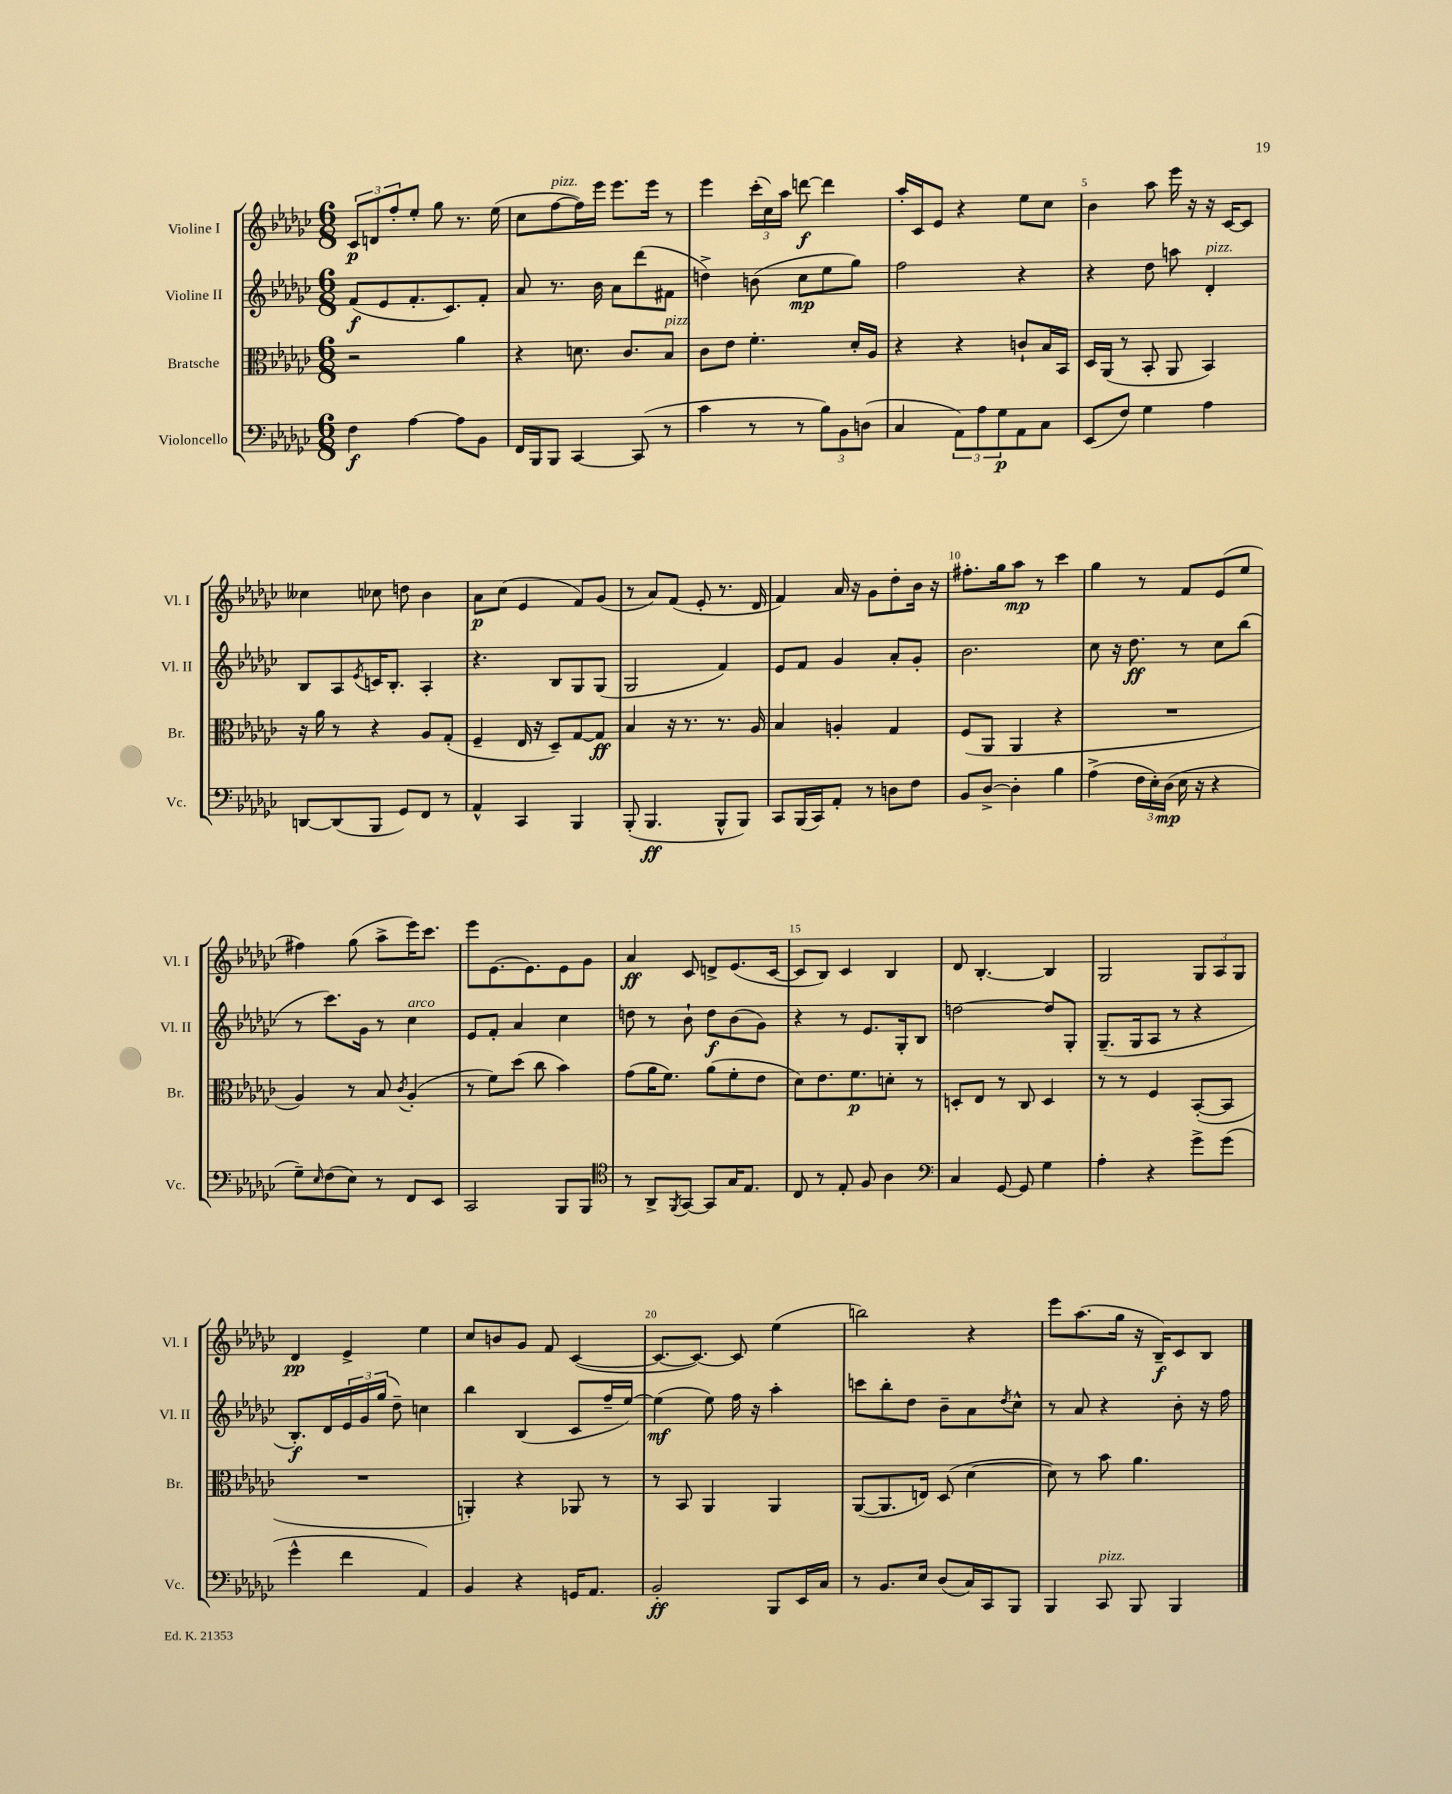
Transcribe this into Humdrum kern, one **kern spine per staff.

**kern	**kern	**kern	**kern
*staff4	*staff3	*staff2	*staff1
*clefF4	*clefC3	*clefG2	*clefG2
*k[b-e-a-d-g-c-]	*k[b-e-a-d-g-c-]	*k[b-e-a-d-g-c-]	*k[b-e-a-d-g-c-]
*M6/8	*M6/8	*M6/8	*M6/8
4F	2r	(8f	12c-
.	.	.	12d
.	.	8e-	.
.	.	.	12ff'
[4A-	.	8.f'	8ee-'
.	.	.	8gg-
.	.	8.c-)	.
8A-]	4a-	.	8.r
8BB-	.	8f'	.
.	.	.	(16ee-
=	=	=	=
16FF	4r	8a-	8cc-
16BBB-	.	.	.
8BBB-	.	8.r	[8ff
[4CC-	8.d	.	16ff])
.	.	16b-	16eee-
.	.	8a-	8.eee-
.	8.c-	.	.
(8CC-]	.	(8ddd-	.
.	.	.	16eee-
8r	8B-	8f#	8r
=	=	=	=
4c-	8c-	4dd^)	4eee-
.	8e-	.	.
8r	4.f'	(8b	(24ccc-'
.	.	.	24cc-)
.	.	.	24aa-
8r	.	8cc-	[8ddd
12B-)	.	8ee-	4ddd]
12BB-	.	.	.
.	16d-'	8gg-)	.
(12D	.	.	.
.	16A-	.	.
=	=	=	=
4C-	4r	2ff	16aa-'
.	.	.	16c-
.	.	.	8e-
12AA-)	4r	.	4r
12A-	.	.	.
12G-	.	.	.
8AA-	8c`	4r	8ee-
8C-	16B-	.	8cc-
.	16BB-	.	.
=	=	=	=
(8EE-	16D-	4r	4b-
.	(16AA-	.	.
8F)	8r	.	.
4G-	8BB-'	8dd-	8aa-
.	8AA-	8aa	16eee-
.	.	.	16r
4A-	4BB-)	4d-'	16r
.	.	.	[16c-
.	.	.	8c-]
=	=	=	=
[8DD	16r	8B-	4cc--
.	16a-	.	.
(8DD]	8r	8A-	.
.	.	8qe-	.
8BBB-	4r	16c	8cc-
.	.	8.B-'	.
8GG-)	.	.	8dd
8FF	8A-	4A-'	4b-
8r	(8G-'	.	.
=	=	=	=
4AA-^^	4F~	4.r	8a-
.	.	.	(8cc-
4CC-	16E-	.	4e-
.	16r	.	.
.	8D-~)	8B-	.
4BBB-	[8G-	8G-	8f)
.	8G-]	(8G-	(8g-
=	=	=	=
(8BBB-'	4B-	2G-	8r
4.BBB-	.	.	8a-)
.	16r	.	(8f
.	8.r	.	.
.	.	.	8e-'
8BBB-^^	8.r	4f)	8.r
8BBB-)	.	.	.
.	16A-	.	16d-
=	=	=	=
8CC-	4B-	8e-	4f)
(16BBB-	.	8f	.
16CC-)	.	.	.
8AA-'	4A'	4g-	16a-
.	.	.	16r
8r	.	.	8g-
8D	4G-	8a-'	8dd-'
8F	.	8g-'	16b-
.	.	.	16r
=	=	=	=
8BB-	(8F	2.b-	8.ff#'
[8D-^	8AA-	.	.
.	.	.	16gg-
4D-']	4AA-	.	8aa-
.	.	.	8r
4B-	4r	.	4ccc-
=	=	=	=
(4A-^	2.r	8cc-	4gg-
.	.	16r	.
.	.	8.dd-	.
24F	.	.	8r
24E-')	.	.	.
(24D-	.	.	.
16E-	.	8r	8f
16r	.	.	.
4r	.	8cc-	(8e-
.	.	(8bb-	8ee-
=	=	=	=
8G-~)	4A-)	8r	4ff#)
16qqE-	.	.	.
(8F	.	8.ccc-)	.
8E-)	8r	.	(8gg-
.	.	16g-	.
8r	8B-	8r	8aa-^
.	8qc-	.	.
8FF	(4A-'	4cc-	16eee-)
.	.	.	8.ccc-
8EE-	.	.	.
=	=	=	=
2CC-	8r	8e-	8eee-
.	8f)	8f'	[8.e-
.	(8dd-	4a-	.
.	.	.	8.e-]
.	8cc-	.	.
8BBB-	4b-)	4cc-	8e-
8BBB-	.	.	8g-
=	=	=	=
*clefC4	*	*	*
8r	(8g-	8dd	4a-
8AA-^	16a-	8r	.
.	8.f)	.	.
8qFF	.	.	.
[8GG-	.	8b-`	8c-
8GG-]	(8a-	8dd	8d^
16G-	8f'	(8b-	(8.e-
8.E-	.	.	.
.	8e-	8g-)	.
.	.	.	[16c-
=	=	=	=
8C-	8d-)	4r	8c-]
8r	8.e-	.	8B-)
8E-'	.	8r	4c-
.	8.f	.	.
8F	.	8.e-	.
4A-	8d'	.	4B-
.	.	16G-'	.
.	8r	8B-	.
=	=	=	=
*clefF4	*	*	*
4C-	8D'	[2dd	8d-
.	8E-	.	[4.B-'
[8GG-	8r	.	.
8GG-]	8C-	.	.
4G-	4D	8dd]	4B-]
.	.	8G-'	.
=	=	=	=
4A-'	8r	(8.G-~	2G-
.	8r	.	.
.	.	16G-	.
4r	4F	8A-	.
.	.	8r	.
8g-^	([8BB-'	4r	12G-
.	.	.	12A-
(8g-	8BB-]	.	.
.	.	.	12G-
=	=	=	=
4g-^^	2.r	8.B-')	4d-
.	.	16d-	.
4f	.	24e-	4e-^
.	.	24g-	.
.	.	(24gg-	.
.	.	8dd-~)	.
4AA-)	.	4cc	4ee-
=	=	=	=
4BB-	4AA')	4bb-	8cc-
.	.	.	8b
4r	4r	(4B-	8g-
.	.	.	8f
16GG	8AA-	8c-	([4c-
8.AA-	.	.	.
.	8r	16ff~	.
.	.	[16ee-)	.
=	=	=	=
2BB-'	8r	(4ee-]	8.c-_
.	8BB-	.	.
.	.	.	8.c-_)
.	4AA-	8ee-)	.
.	.	16ff	8c-]
.	.	16r	.
8BBB-	4AA-	4aa-'	(4ee-
16EE-	.	.	.
16C-	.	.	.
=	=	=	=
8r	([8AA-	8ccc	2bb)
8.BB-	8.AA-]	8bb-'	.
.	.	8dd-	.
16E-	16E)	.	.
(8D-	(8D-	8b-~	.
16C-)	[4d-	8a-	4r
16CC-	.	.	.
.	.	8qdd-	.
8BBB-	.	8cc-^^	.
=	=	=	=
4BBB-	8d-])	8r	8eee-
.	8r	8a-	(8.aa-
8CC-	8b-	4r	.
.	.	.	16gg-
8BBB-	4.a-	.	16r
.	.	.	16B-~)
4BBB-	.	8b-'	8c-
.	.	16r	8B-
.	.	16ff	.
==	==	==	==
*-	*-	*-	*-
